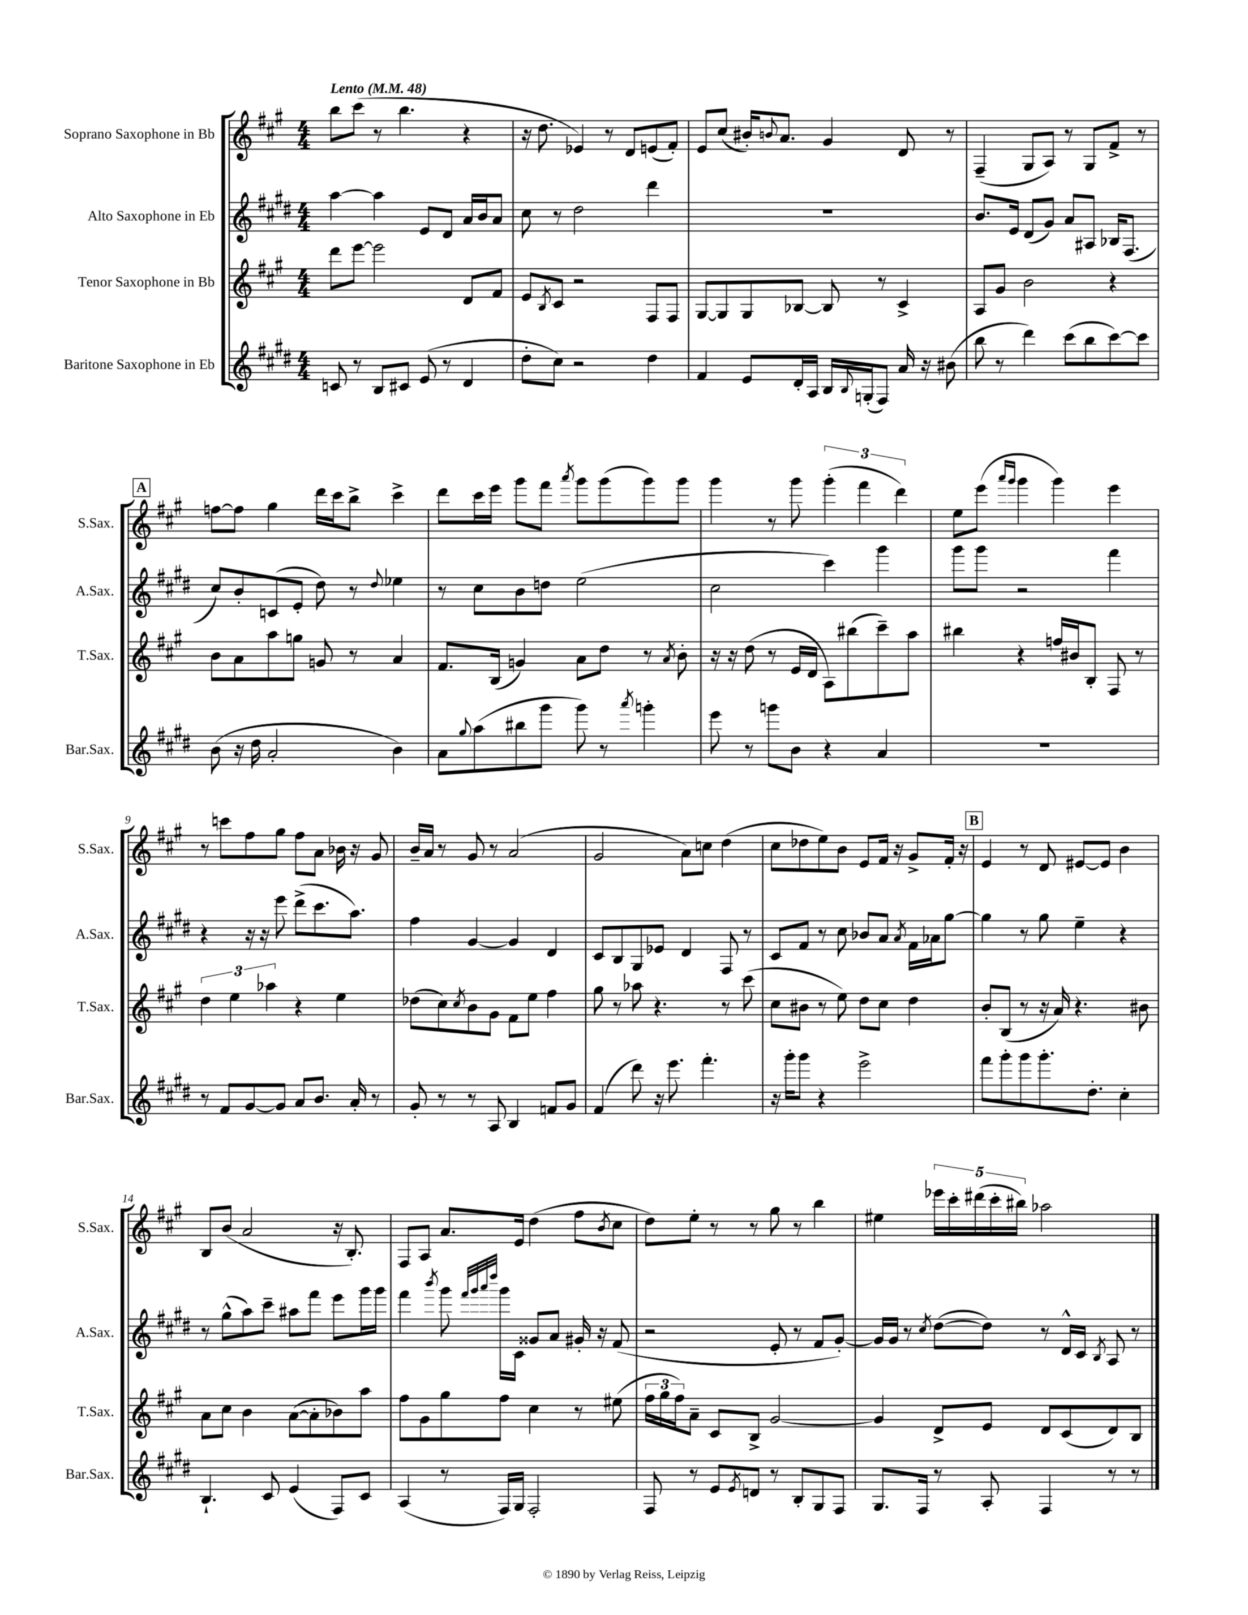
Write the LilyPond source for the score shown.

<<
\new StaffGroup <<
\new Staff = "s0" \with { instrumentName = "Soprano Saxophone in Bb" shortInstrumentName = "S.Sax." } {
    \clef treble \key a \major \numericTimeSignature \time 4/4 \tempo "Lento" 4 = 48
    b''8 cis'''8( r8 b''4. r4 |
    r16 d''8. ees'4) r8 d'8 e'8( fis'8-.) |
    e'8 cis''8( bis'16-.) \appoggiatura { b'8 } a'8. gis'4 d'8 r8 |
    fis4--( gis8 a8) r8 gis8 fis'8-> r8 |
    \mark \markup { \box "A" } f''8~ f''8 gis''4 d'''16 cis'''16 b''8-> cis'''4-> |
    d'''8 cis'''16 e'''16 gis'''8 fis'''8 \acciaccatura { a'''8 } gis'''8 gis'''8( gis'''8) gis'''8 |
    gis'''4 r8 gis'''8 \tuplet 3/2 { gis'''4-.( fis'''4 d'''4) } |
    e''8 e'''8( \grace { a'''16 gis'''16 } gis'''4 gis'''4) e'''4 |
    r8 c'''8 fis''8 gis''8 fis''8 a'8 bes'16 r16 gis'8 |
    b'16-- a'16 r8 gis'8 r8 a'2( |
    gis'2 a'8) c''8 d''4( |
    cis''8 des''8 e''8) b'8 e'8 fis'16 r16 gis'8-> fis'16-. r16 |
    \mark \markup { \box "B" } e'4 r8 d'8 eis'8~ eis'8 b'4 |
    b8 b'8( a'2 r16 b8.-.) |
    fis8 a8 a'8. e'16 d''4( fis''8 \acciaccatura { b'8 } cis''8 |
    d''8) e''8-. r8 r8 gis''8 r8 b''4 |
    eis''4 \tuplet 5/4 { ees'''16 cis'''16-. dis'''16( cis'''16-. bis''16) } aes''2 \bar "|." |
}
\new Staff = "s1" \with { instrumentName = "Alto Saxophone in Eb" shortInstrumentName = "A.Sax." } {
    \clef treble \key e \major \numericTimeSignature \time 4/4
    a''4~ a''4 e'8 dis'8 a'16 b'16 a'8 |
    cis''8 r8 dis''2 dis'''4 |
    R1 |
    b'8. e'16 dis'8( gis'8) a'8 ais8 bes16 fis8.( |
    \mark \markup { \box "A" } cis''8) b'8-. c'8( e'8-. dis''8) r8 \appoggiatura { dis''8 } ees''4 |
    r8 cis''8 b'8 d''8 e''2( |
    cis''2 cis'''4) gis'''4 |
    gis'''8 gis'''8 r2 fis'''4 |
    r4 r16 r16 e'''8 dis'''8->( cis'''8. a''8.) |
    fis''4 gis'4~ gis'4 dis'4 |
    cis'8 b8 gis8 ees'8 dis'4 fis8 r8 |
    cis'8 fis'8 r8 cis''8 bes'8 a'8 \acciaccatura { a'8 } fis'16 aes'16 gis''8~ |
    \mark \markup { \box "B" } gis''4 r8 gis''8 e''4-- r4 |
    r8 gis''8-^( a''8) cis'''8-- ais''8 fis'''8 e'''8 gis'''16 gis'''16 |
    fis'''4 \acciaccatura { b'''8 } gis'''8 \grace { fis'''32 gis'''32 a'''32 dis''''32 } gis'''16 cis'16 gisis'8 a'8 gis'16-. r16 fis'8( |
    r2 e'8-. r8 fis'8 gis'8~-.) |
    gis'16 gis'16 r8 \acciaccatura { cis''8 } dis''8~( dis''8) r8 dis'16-^ cis'16 \acciaccatura { b8 } a8 r8 \bar "|." |
}
\new Staff = "s2" \with { instrumentName = "Tenor Saxophone in Bb" shortInstrumentName = "T.Sax." } {
    \clef treble \key a \major \numericTimeSignature \time 4/4
    d'''8 e'''8~ e'''2 d'8 fis'8 |
    e'8 \acciaccatura { b8 } cis'8 r2 fis8 fis8 |
    gis8~ gis8 gis8 bes8~ bes8 r8 cis'4-> |
    a8 gis'8 b'2 r4 |
    \mark \markup { \box "A" } b'8 a'8 a''8 g''8 g'8 r8 a'4 |
    fis'8. b16( g'4) a'8 d''8 r8 \acciaccatura { a'8 } b'8-. |
    r16 r16 d''8( r8 e'16 d'16 a8) bis''8( cis'''8--) a''8 |
    bis''4 r4 f''16 bis'16 b8-. fis8 r8 |
    \tuplet 3/2 { d''4 e''4 aes''4 } r4 e''4 |
    des''8( cis''8) \acciaccatura { cis''8 } b'8 gis'8 fis'8 e''8 fis''4 |
    gis''8 r8 aes''8 r4. r8 cis'''8( |
    cis''8 bis'8 r8 e''8) d''8 cis''8 d''4 |
    \mark \markup { \box "B" } b'8-. b8( r8 r16 a'16) r4. bis'8 |
    a'8 cis''8 b'4 a'8~( a'8-. bes'8) a''8 |
    fis''8 gis'8 gis''8 fis''8 cis''4 r8 eis''8( |
    \tuplet 3/2 { fis''16 gis''16 fis''16) } a'8-- cis'8 b8-> gis'2~ |
    gis'4 d'8-> e'8 d'8 cis'8( d'8) b8 \bar "|." |
}
\new Staff = "s3" \with { instrumentName = "Baritone Saxophone in Eb" shortInstrumentName = "Bar.Sax." } {
    \clef treble \key e \major \numericTimeSignature \time 4/4
    c'8 r8 b8 cis'8 e'8( r8 dis'4 |
    dis''8-. cis''8) r2 dis''4 |
    fis'4 e'8 dis'16-. a16 b16 \appoggiatura { b8 } g16-.( fis8) a'16 r16 bis'8( |
    b''8 r8 dis'''4) cis'''8( b''8 cis'''8~) cis'''8 |
    \mark \markup { \box "A" } b'8( r16 dis''16 a'2-. b'4) |
    a'8 \appoggiatura { gis''8 } a''8( bis''8 gis'''8 gis'''8) r8 \acciaccatura { a'''8 } g'''4-. |
    e'''8 r8 g'''8 b'8 r4 a'4 |
    R1 |
    r8 fis'8 gis'8~ gis'8 a'8 b'8. a'16-. r8 |
    gis'8-. r8 r8 a8 b4 f'8 gis'8 |
    fis'4( dis'''8) r16 e'''8. fis'''4.-. |
    r16 gis'''16-. gis'''8 r4 e'''2-> |
    \mark \markup { \box "B" } fis'''8 gis'''8-. gis'''8 gis'''8.-. dis''8.-. cis''4-. |
    b4.-! cis'8 e'4( fis8) cis'8 |
    a4( r8 fis16) gis16 fis2-. |
    fis8 r8 e'8 \acciaccatura { e'8 } d'8 r8 b8-. gis8 fis8 |
    gis8. fis16 r8 a8-. fis4 r8 r8 \bar "|." |
}
>>
>>
